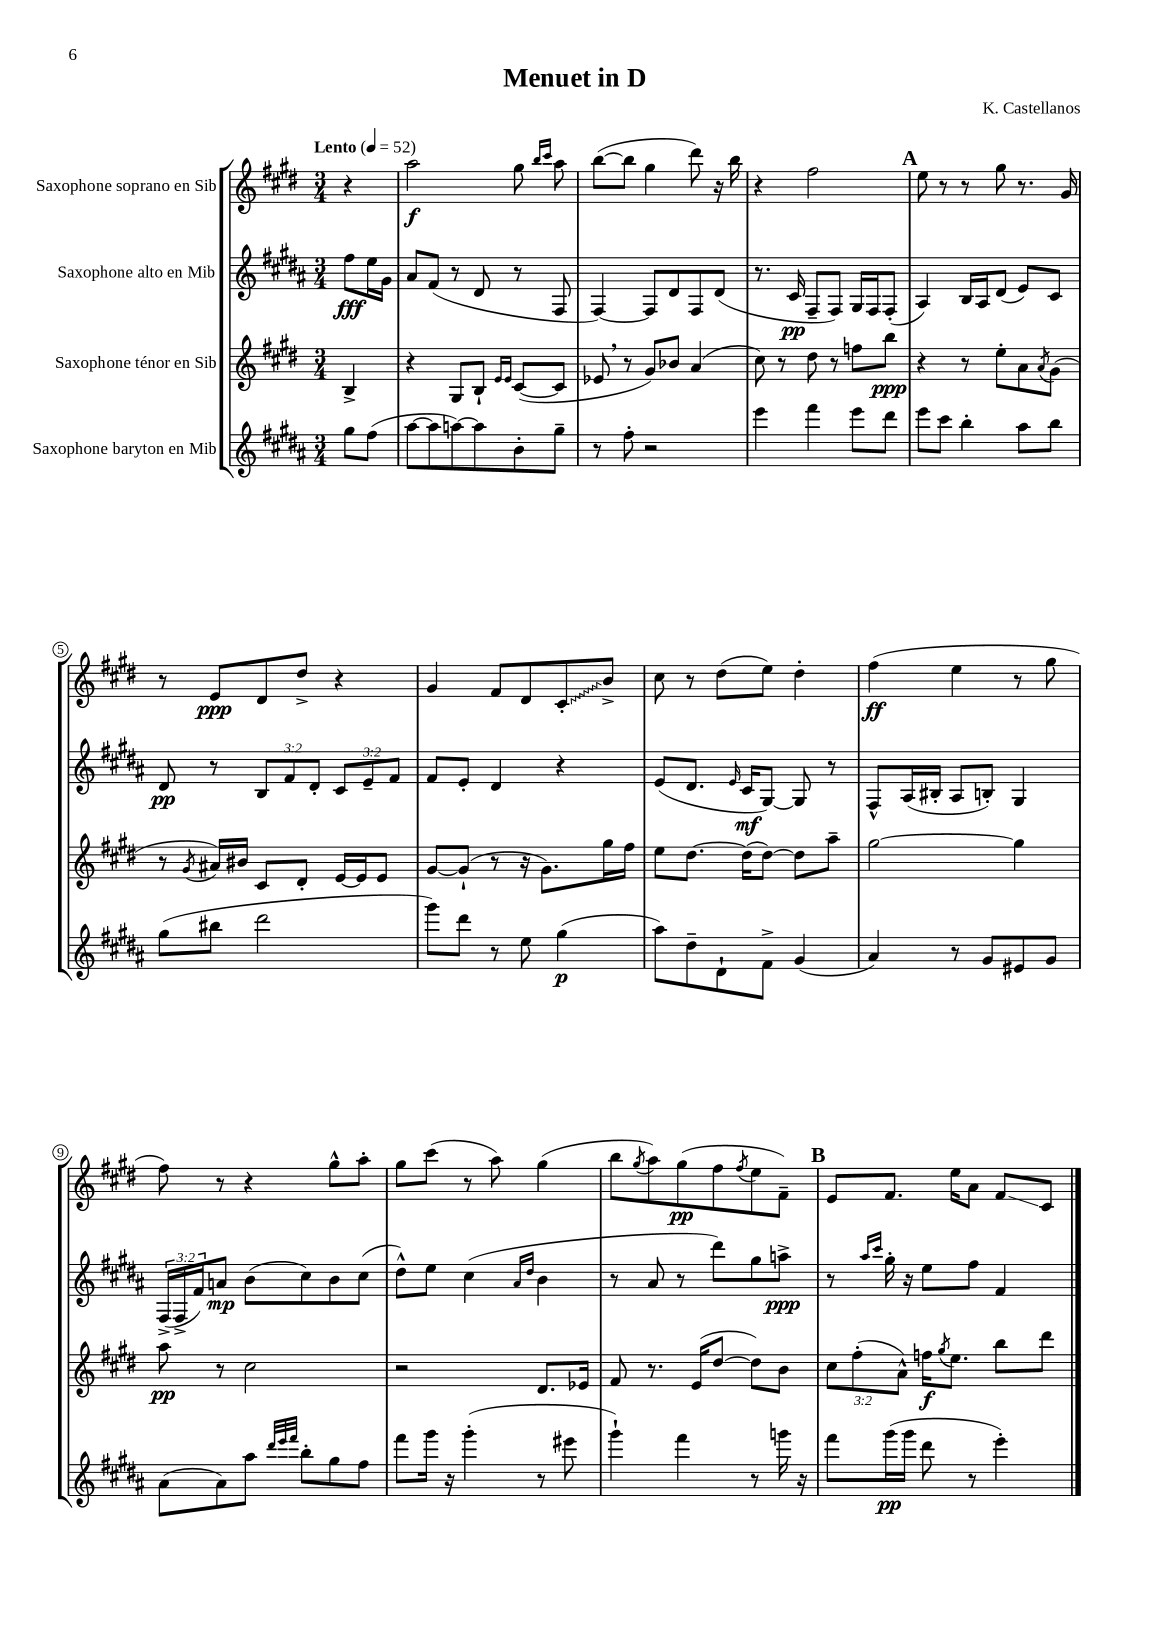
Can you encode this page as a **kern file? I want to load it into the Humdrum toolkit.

**kern	**kern	**kern	**kern
*staff4	*staff3	*staff2	*staff1
*clefG2	*clefG2	*clefG2	*clefG2
*k[f#c#g#d#a#]	*k[f#c#g#d#]	*k[f#c#g#d#a#]	*k[f#c#g#d#]
*M3/4	*M3/4	*M3/4	*M3/4
*MM52	*MM52	*MM52	*MM52
8gg#	4B^	8ff#	4r
(8ff#	.	16ee	.
.	.	16g#	.
=	=	=	=
[8aa#	4r	8a#	2aa
8aa#]	.	(8f#	.
[8aa)	8G#	8r	.
8aa]	8B`	8d#	.
.	16qqe	.	.
.	16qqe	.	.
8b'	([8c#	8r	8gg#
.	.	.	16qqbb
.	.	.	16qqccc#
8gg#~	8c#]	8F#	8aa
=	=	=	=
8r	8e-	[4F#)	([8bb
8ff#'	8r	.	8bb]
2r	8g#)	8F#]	4gg#
.	8b-	8d#	.
.	(4a	8F#	8ddd#)
.	.	(8d#	16r
.	.	.	16bb
=	=	=	=
4eee	8cc#)	8.r	4r
.	8r	.	.
.	.	16c#	.
4fff#	8dd#	8F#~	2ff#
.	8r	8F#)	.
8eee	8ff	16G#	.
.	.	16F#	.
8ddd#	8bb	(8F#'	.
=	=	=	=
8eee	4r	4A#)	8ee
8ccc#	.	.	8r
4bb'	8r	16B	8r
.	.	16A#	.
.	8ee'	(8d#	8gg#
8aa#	8a	8e)	8.r
.	8qa	.	.
8bb	(8g#	8c#	.
.	.	.	16g#
=	=	=	=
(8gg#	8r	8d#	8r
.	8qg#	.	.
8bb#	16a#)	8r	8e
.	16b#	.	.
2ddd#	8c#	12B	8d#
.	.	12f#	.
.	8d#'	.	8dd#^
.	.	12d#'	.
.	[16e	12c#	4r
.	16e]	.	.
.	.	12e~	.
.	8e	.	.
.	.	12f#	.
=	=	=	=
8ggg#)	[8g#	8f#	4g#
8ddd#	(8g#`]	8e'	.
8r	8r	4d#	8f#
8ee	16r	.	8d#
.	8.g#)	.	.
(4gg#	.	4r	8c#'
.	16gg#	.	8b^
.	16ff#	.	.
=	=	=	=
8aa#)	8ee	(8e	8cc#
8dd#~	[8.dd#	8.d#	8r
8d#`	.	.	(8dd#
.	.	16qqe	.
.	(16dd#]	16c#	.
8f#^	[8dd#)	[8G#)	8ee)
(4g#	8dd#]	8G#]	4dd#'
.	8aa~	8r	.
=	=	=	=
4a#)	[2gg#	8F#^^	(4ff#
.	.	(16A#	.
.	.	16B#'	.
8r	.	8A#	4ee
8g#	.	8B')	.
8e#	4gg#]	4G#	8r
8g#	.	.	8gg#
=	=	=	=
(8a#	8aa	(24F#^	8ff#)
.	.	24F#^	.
.	.	24f#)	.
8a#)	8r	8a	8r
8aa#	2cc#	(8b	4r
32qqddd#	.	.	.
32qqeee	.	.	.
32qqfff#	.	.	.
8bb'	.	8cc#)	.
8gg#	.	8b	8gg#^^
8ff#	.	(8cc#	8aa'
=	=	=	=
8fff#	2r	8dd#^^)	8gg#
16ggg#	.	8ee	(8ccc#
16r	.	.	.
(4ggg#'	.	(4cc#	8r
.	.	.	8aa)
.	.	16qqa#	.
.	.	16qqdd#	.
8r	8.d#	4b	(4gg#
8eee#	.	.	.
.	16e-	.	.
=	=	=	=
4ggg#`)	8f#	8r	8bb
.	.	.	8qgg#
.	8.r	8a#	8aa)
4fff#	.	8r	(8gg#
.	(16e	.	.
.	[8dd#	8ddd#)	8ff#
.	.	.	8qff#
8r	8dd#])	8gg#	8ee
16ggg	8b	8aa^	8f#~)
16r	.	.	.
=	=	=	=
8fff#	12cc#	8r	8e
.	(12ff#'	.	.
.	.	16qqaa#	.
.	.	16qqccc#	.
(16ggg#	.	16gg#'	8.f#
.	12a^^)	.	.
16ggg#	.	16r	.
8ddd#	16ff	8ee	.
.	8qgg#	.	.
.	8.ee	.	16ee
8r	.	8ff#	8a
4eee')	8bb	4f#	8f#
.	8ddd#	.	8c#
==	==	==	==
*-	*-	*-	*-
